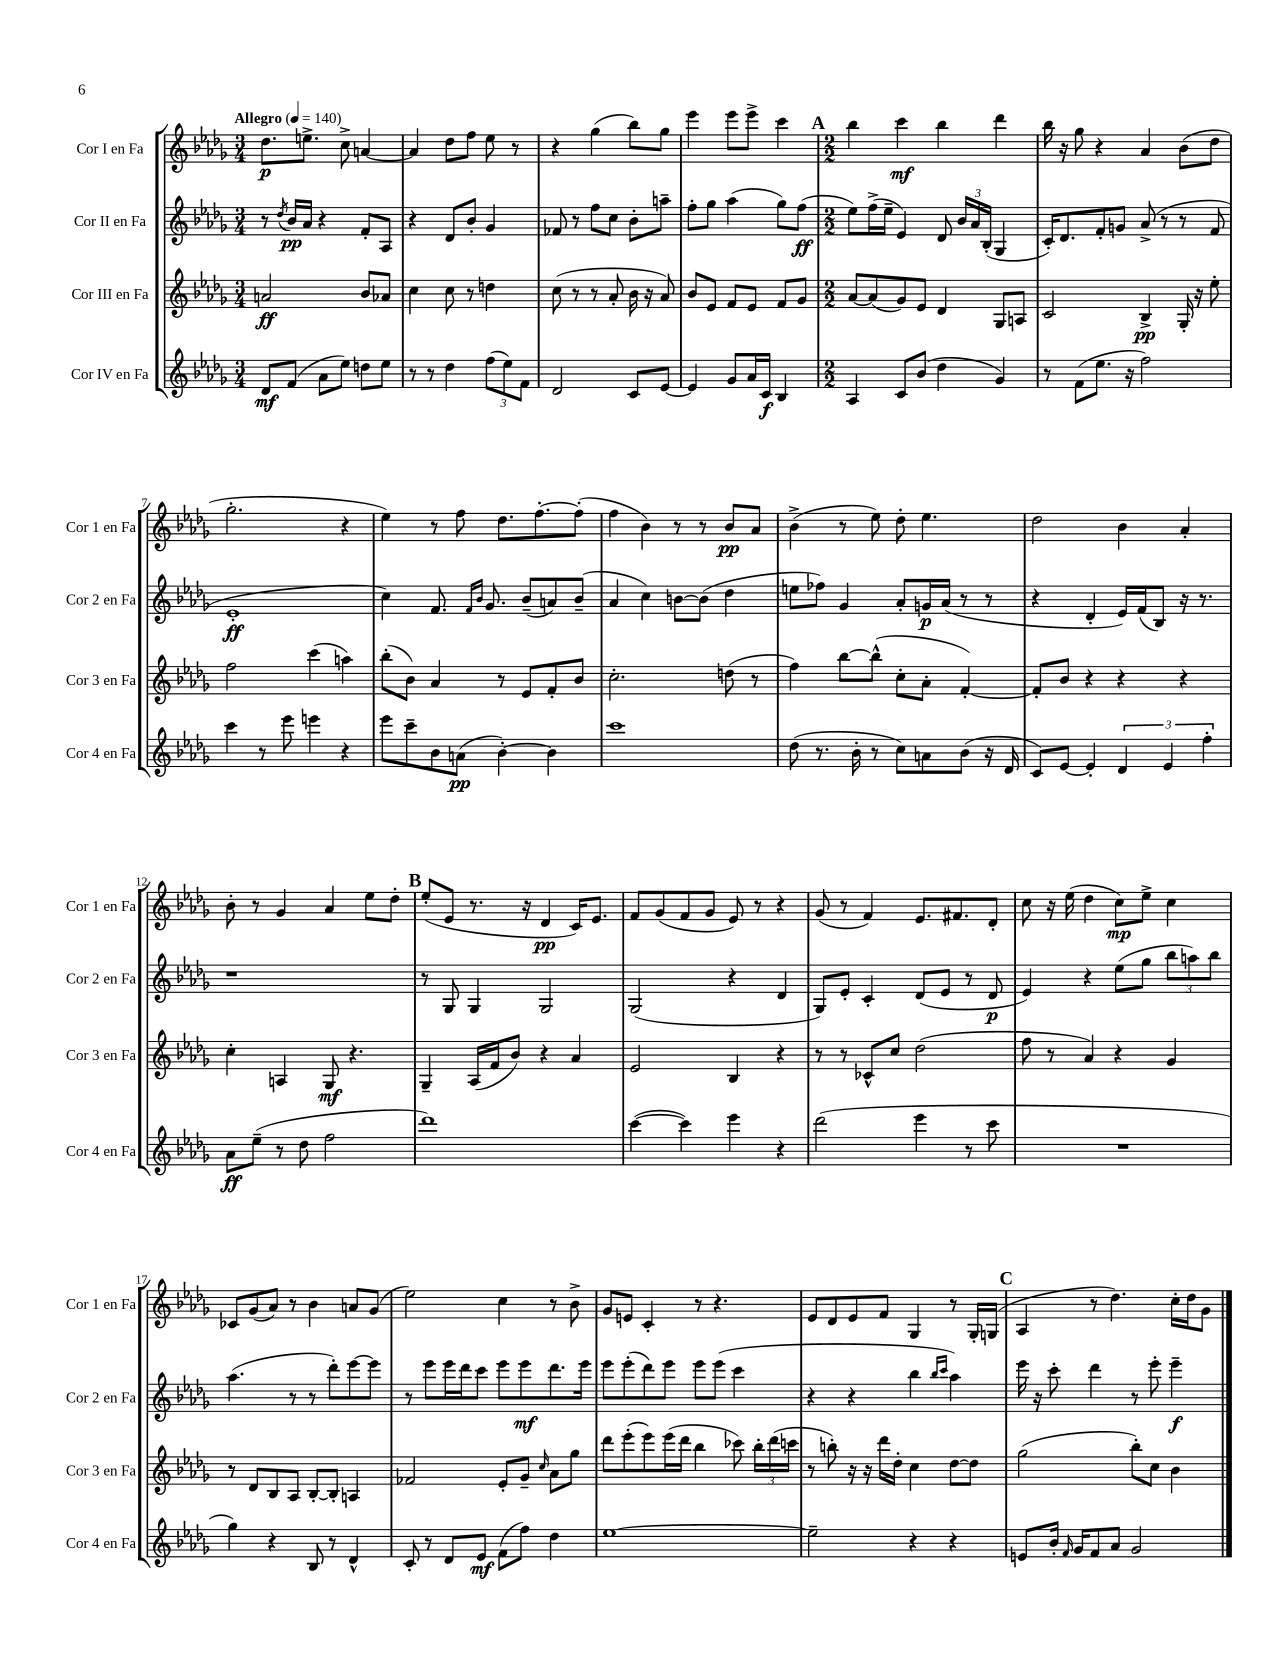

**kern	**dynam	**kern	**dynam	**kern	**dynam	**kern	**dynam
*part4	*part4	*part3	*part3	*part2	*part2	*part1	*part1
*staff4	*staff4	*staff3	*staff3	*staff2	*staff2	*staff1	*staff1
*I"Cor IV en Fa	*	*I"Cor III en Fa	*	*I"Cor II en Fa	*	*I"Cor I en Fa	*
*I'Cor 4 en Fa	*	*I'Cor 3 en Fa	*	*I'Cor 2 en Fa	*	*I'Cor 1 en Fa	*
*clefG2	*	*clefG2	*	*clefG2	*	*clefG2	*
*k[b-e-a-d-g-]	*	*k[b-e-a-d-g-]	*	*k[b-e-a-d-g-]	*	*k[b-e-a-d-g-]	*
*M3/4	*	*M3/4	*	*M3/4	*	*M3/4	*
*MM140	*	*MM140	*	*MM140	*	*MM140	*
=1	=1	=1	=1	=1	=1	=1	=1
!	!	!	!	!	!	!LO:TX:a:B:t=Allegro	!
8d-/L	mf	2an/	ff	8r	.	8.dd-\L	p
.	.	.	.	8qdd-/	.	.	.
(8f/J	.	.	.	16b-/LL	pp	.	.
.	.	.	.	16a-/JJ	.	8.een^\J	.
8a-\L	.	.	.	4r	.	.	.
8ee-\J)	.	.	.	.	.	8cc^\	.
8ddn\L	.	8b-/L	.	8f'/L	.	[4an/	.
8ee-\J	.	8a-X/J	.	8A-/J	.	.	.
=2	=2	=2	=2	=2	=2	=2	=2
8r	.	4cc\	.	4r	.	4a/]	.
8r	.	.	.	.	.	.	.
4dd-\	.	8cc\	.	8d-/L	.	8dd-\L	.
.	.	8r	.	8b-'/J	.	8ff\J	.
(12ff\L	.	4ddn\	.	4g-/	.	8ee-\	.
12ee-\)	.	.	.	.	.	.	.
.	.	.	.	.	.	8r	.
12f\J	.	.	.	.	.	.	.
=3	=3	=3	=3	=3	=3	=3	=3
2d-/	.	(8cc\	.	8f-X/	.	4r	.
.	.	8r	.	8r	.	.	.
.	.	8r	.	8ff\L	.	(4gg-\	.
.	.	8a-'/	.	8cc\J	.	.	.
8c/L	.	16b-\	.	8b-'\L	.	8bb-\L)	.
.	.	16r	.	.	.	.	.
[8e-/J	.	8a-/)	.	8aan~\J	.	8gg-\J	.
=4	=4	=4	=4	=4	=4	=4	=4
4e-/]	.	8b-/L	.	8ff'\L	.	4eee-\	.
.	.	8e-/J	.	8gg-\J	.	.	.
8g-/L	.	8f/L	.	(4aa-\	.	8eee-\L	.
16a-/L	.	8e-/J	.	.	.	8eee-^\J	.
16c/JJ	f	.	.	.	.	.	.
4B-/	.	8f/L	.	8gg-\L)	.	4ccc\	.
.	.	8g-/J	.	(8ff\J	ff	.	.
!!LO:REH:place=s1:t=A
=5	=5	=5	=5	=5	=5	=5	=5
*M2/2	*	*M2/2	*	*M2/2	*	*M2/2	*
4A-/	.	[8a-/L	.	8ee-\L)	.	4bb-\	.
.	.	(8a-/]	.	(16ff^\L	.	.	.
.	.	.	.	16ee-~\JJ	.	.	.
8c/L	.	8g-/)	.	4e-/)	.	4ccc\	mf
(8b-/J	.	8e-/J	.	.	.	.	.
4dd-\	.	4d-/	.	8d-/	.	4bb-\	.
.	.	.	.	24b-/LL	.	.	.
.	.	.	.	24a-/	.	.	.
.	.	.	.	(24B-'/JJ	.	.	.
4g-/)	.	8G-/L	.	4G-/	.	4ddd-\	.
.	.	8An/J	.	.	.	.	.
=6	=6	=6	=6	=6	=6	=6	=6
8r	.	2c/	.	16c'/KL)	.	16bb-\	.
.	.	.	.	8.d-/	.	16r	.
(8f\L	.	.	.	.	.	8gg-\	.
8.ee-\J	.	.	.	8f'/	.	4r	.
.	.	.	.	8gn/J	.	.	.
16r	.	.	.	.	.	.	.
2ff\)	.	4B-^/	pp	(8a-^/	.	4a-/	.
.	.	.	.	8r	.	.	.
.	.	16G-'/	.	8r	.	(8b-\L	.
.	.	16r	.	.	.	.	.
.	.	8ee-'\	.	8f/	.	8dd-\J	.
!!LO:LB:g=z
=7	=7	=7	=7	=7	=7	=7	=7
4ccc\	.	2ff\	.	1e-'	ff	2.gg-'\	.
8r	.	.	.	.	.	.	.
8eee-\	.	.	.	.	.	.	.
4eeen\	.	(4ccc\	.	.	.	.	.
4r	.	4aan\)	.	.	.	4r	.
=8	=8	=8	=8	=8	=8	=8	=8
8eee-\L	.	(8bb-'\L	.	4cc\)	.	4ee-\)	.
8ccc~\	.	8b-\J)	.	.	.	.	.
8b-\	.	4a-/	.	8.f/	.	8r	.
(8an\J	pp	.	.	.	.	8ff\	.
.	.	.	.	16qqf/LL	.	.	.
.	.	.	.	16qqb-/JJ	.	.	.
.	.	.	.	8.g-/	.	.	.
[4b-'\)	.	8r	.	.	.	8.dd-\L	.
.	.	8e-/L	.	(8b-~/L	.	.	.
.	.	.	.	.	.	[8.ff'\	.
4b-\]	.	8f'/	.	8an/)	.	.	.
.	.	8b-/J	.	(8b-~/J	.	(8ff'\J]	.
=9	=9	=9	=9	=9	=9	=9	=9
1ccc	.	2.cc'\	.	4a-/	.	4ff\	.
.	.	.	.	4cc\)	.	4b-\)	.
.	.	.	.	[8bn\L	.	8r	.
.	.	.	.	(8b\J]	.	8r	.
.	.	(8ddn\	.	4dd-\	.	8b-/L	pp
.	.	8r	.	.	.	8a-/J	.
=10	=10	=10	=10	=10	=10	=10	=10
(8dd-\	.	4ff\)	.	8een\L	.	(4b-^\	.
8.r	.	.	.	8ff-X\J)	.	.	.
.	.	[8bb-\L	.	4g-/	.	8r	.
16b-'\	.	.	.	.	.	.	.
8r	.	(8bb-^^\J]	.	.	.	8ee-\)	.
8cc\L)	.	8cc'\L	.	8a-'/L	.	8dd-'\	.
8an\	.	8a-'\J	.	16gn/L	p	4.ee-\	.
.	.	.	.	(16a-/JJ	.	.	.
(8b-\J	.	[4f'/)	.	8r	.	.	.
16r	.	.	.	8r	.	.	.
16d-/	.	.	.	.	.	.	.
=11	=11	=11	=11	=11	=11	=11	=11
8c/L)	.	8f'/L]	.	4r	.	2dd-\	.
[8e-/J	.	8b-/J	.	.	.	.	.
4e-'/]	.	4r	.	4d-'/	.	.	.
6d-/	.	4r	.	16e-/LL)	.	4b-\	.
.	.	.	.	(16f/J	.	.	.
.	.	.	.	8B-/J)	.	.	.
6e-/	.	.	.	.	.	.	.
.	.	4r	.	16r	.	4a-'/	.
.	.	.	.	8.r	.	.	.
6ff'\	.	.	.	.	.	.	.
!!LO:LB:g=z
=12	=12	=12	=12	=12	=12	=12	=12
8a-\L	ff	4cc'\	.	1r	.	8b-'\	.
(8ee-~\J	.	.	.	.	.	8r	.
8r	.	4An/	.	.	.	4g-/	.
8dd-\	.	.	.	.	.	.	.
2ff\	.	8G-/	mf	.	.	4a-/	.
.	.	4.r	.	.	.	.	.
.	.	.	.	.	.	8ee-\L	.
.	.	.	.	.	.	8dd-'\J	.
!!LO:REH:place=s1:t=B
=13	=13	=13	=13	=13	=13	=13	=13
1ddd-)	.	4G-~/	.	8r	.	(8ee-'/L	.
.	.	.	.	8G-/	.	8e-/J	.
.	.	(16A-/LL	.	4G-/	.	8.r	.
.	.	16f/J	.	.	.	.	.
.	.	8b-/J)	.	.	.	.	.
.	.	.	.	.	.	16r	.
.	.	4r	.	2G-/	.	4d-/	pp
.	.	4a-/	.	.	.	16c/KL)	.
.	.	.	.	.	.	8.e-/J	.
=14	=14	=14	=14	=14	=14	=14	=14
([4ccc\	.	2e-/	.	(2G-/	.	8f/L	.
.	.	.	.	.	.	(8g-/	.
4ccc\])	.	.	.	.	.	8f/	.
.	.	.	.	.	.	8g-/J	.
4eee-\	.	4B-/	.	4r	.	8e-/)	.
.	.	.	.	.	.	8r	.
4r	.	4r	.	4d-/	.	4r	.
=15	=15	=15	=15	=15	=15	=15	=15
(2ddd-\	.	8r	.	8G-/L)	.	(8g-/	.
.	.	8r	.	8e-'/J	.	8r	.
.	.	8c-X^^/L	.	4c'/	.	4f/)	.
.	.	8cc/J	.	.	.	.	.
4eee-\	.	(2dd-\	.	(8d-/L	.	8.e-/L	.
.	.	.	.	8e-/J	.	.	.
.	.	.	.	.	.	8.f#X/	.
8r	.	.	.	8r	.	.	.
8ccc\	.	.	.	8d-/	p	8d-'/J	.
=16	=16	=16	=16	=16	=16	=16	=16
1r	.	8ff\	.	4e-/)	.	8cc\	.
.	.	8r	.	.	.	16r	.
.	.	.	.	.	.	(16ee-\	.
.	.	4a-/)	.	4r	.	4dd-\	.
.	.	4r	.	(8ee-\L	.	8cc\L)	mp
.	.	.	.	8gg-\J	.	8ee-^\J	.
.	.	4g-/	.	12bb-\L	.	4cc\	.
.	.	.	.	12aan\)	.	.	.
.	.	.	.	12bb-\J	.	.	.
!!LO:LB:g=z
=17	=17	=17	=17	=17	=17	=17	=17
4gg-\)	.	8r	.	(4.aa-\	.	8c-X/L	.
.	.	8d-/L	.	.	.	(8g-/	.
4r	.	8B-/	.	.	.	8a-/J)	.
.	.	8A-/J	.	8r	.	8r	.
8B-/	.	[8B-'/L	.	8r	.	4b-\	.
8r	.	8B-'/J]	.	8ddd-'\L)	.	.	.
4d-^^/	.	4An/	.	[8eee-\	.	8an/L	.
.	.	.	.	8eee-\J]	.	(8g-/J	.
=18	=18	=18	=18	=18	=18	=18	=18
8c'/	.	2f-X/	.	8r	.	2ee-\)	.
8r	.	.	.	8eee-\L	.	.	.
8d-/L	.	.	.	16eee-\L	.	.	.
.	.	.	.	16ddd-\J	.	.	.
8e-/J	mf	.	.	8ccc\J	.	.	.
(8f\L	.	8e-'/L	.	8eee-\L	.	4cc\	.
8ff\J)	.	8g-~/J	.	8eee-\	mf	.	.
.	.	16qqcc/	.	.	.	.	.
4dd-\	.	8a-\L	.	8.ddd-\	.	8r	.
.	.	8gg-\J	.	.	.	8b-^\	.
.	.	.	.	16eee-\Jk	.	.	.
=19	=19	=19	=19	=19	=19	=19	=19
[1ee-	.	8ddd-\L	.	8eee-\L	.	8g-/L	.
.	.	(8eee-'\	.	(8eee-'\	.	8en/J	.
.	.	8eee-\)	.	8ddd-\)	.	4c'/	.
.	.	(16eee-\L	.	8eee-\J	.	.	.
.	.	16ddd-\JJ	.	.	.	.	.
.	.	4bb-\	.	8eee-\L	.	8r	.
.	.	.	.	(8eee-\J	.	4.r	.
.	.	8ccc-X\)	.	4ccc\	.	.	.
.	.	24bb-'\LL	.	.	.	.	.
.	.	(24ddd-\	.	.	.	.	.
.	.	24cccn\JJ	.	.	.	.	.
=20	=20	=20	=20	=20	=20	=20	=20
2ee-~\]	.	8r	.	4r	.	8e-/L	.
.	.	8bbn'\)	.	.	.	8d-/	.
.	.	16r	.	4r	.	8e-/	.
.	.	16r	.	.	.	.	.
.	.	16ddd-\LL	.	.	.	8f/J	.
.	.	16dd-'\JJ	.	.	.	.	.
4r	.	4cc\	.	4bb-\	.	4G-/	.
.	.	.	.	16qqbb-/LL	.	.	.
.	.	.	.	16qqccc/JJ	.	.	.
4r	.	[8dd-\L	.	4aa-\)	.	8r	.
.	.	8dd-\J]	.	.	.	16G-'/LL	.
.	.	.	.	.	.	(16Gn/JJ	.
!!LO:REH:place=s1:t=C
=21	=21	=21	=21	=21	=21	=21	=21
8en/L	.	(2gg-\	.	16eee-\	.	4A-/	.
.	.	.	.	16r	.	.	.
16b-'/Jk	.	.	.	8ccc'\	.	.	.
16qqf/	.	.	.	.	.	.	.
16g-/KL	.	.	.	.	.	.	.
8f/	.	.	.	4ddd-\	.	8r	.
8a-/J	.	.	.	.	.	4.dd-\)	.
2g-/	.	8bb-'\L)	.	8r	.	.	.
.	.	8cc\J	.	8eee-'\	.	.	.
.	.	4b-\	.	4eee-~\	f	16cc'\LL	.
.	.	.	.	.	.	16dd-\J	.
.	.	.	.	.	.	8g-\J	.
==	==	==	==	==	==	==	==
*-	*-	*-	*-	*-	*-	*-	*-
